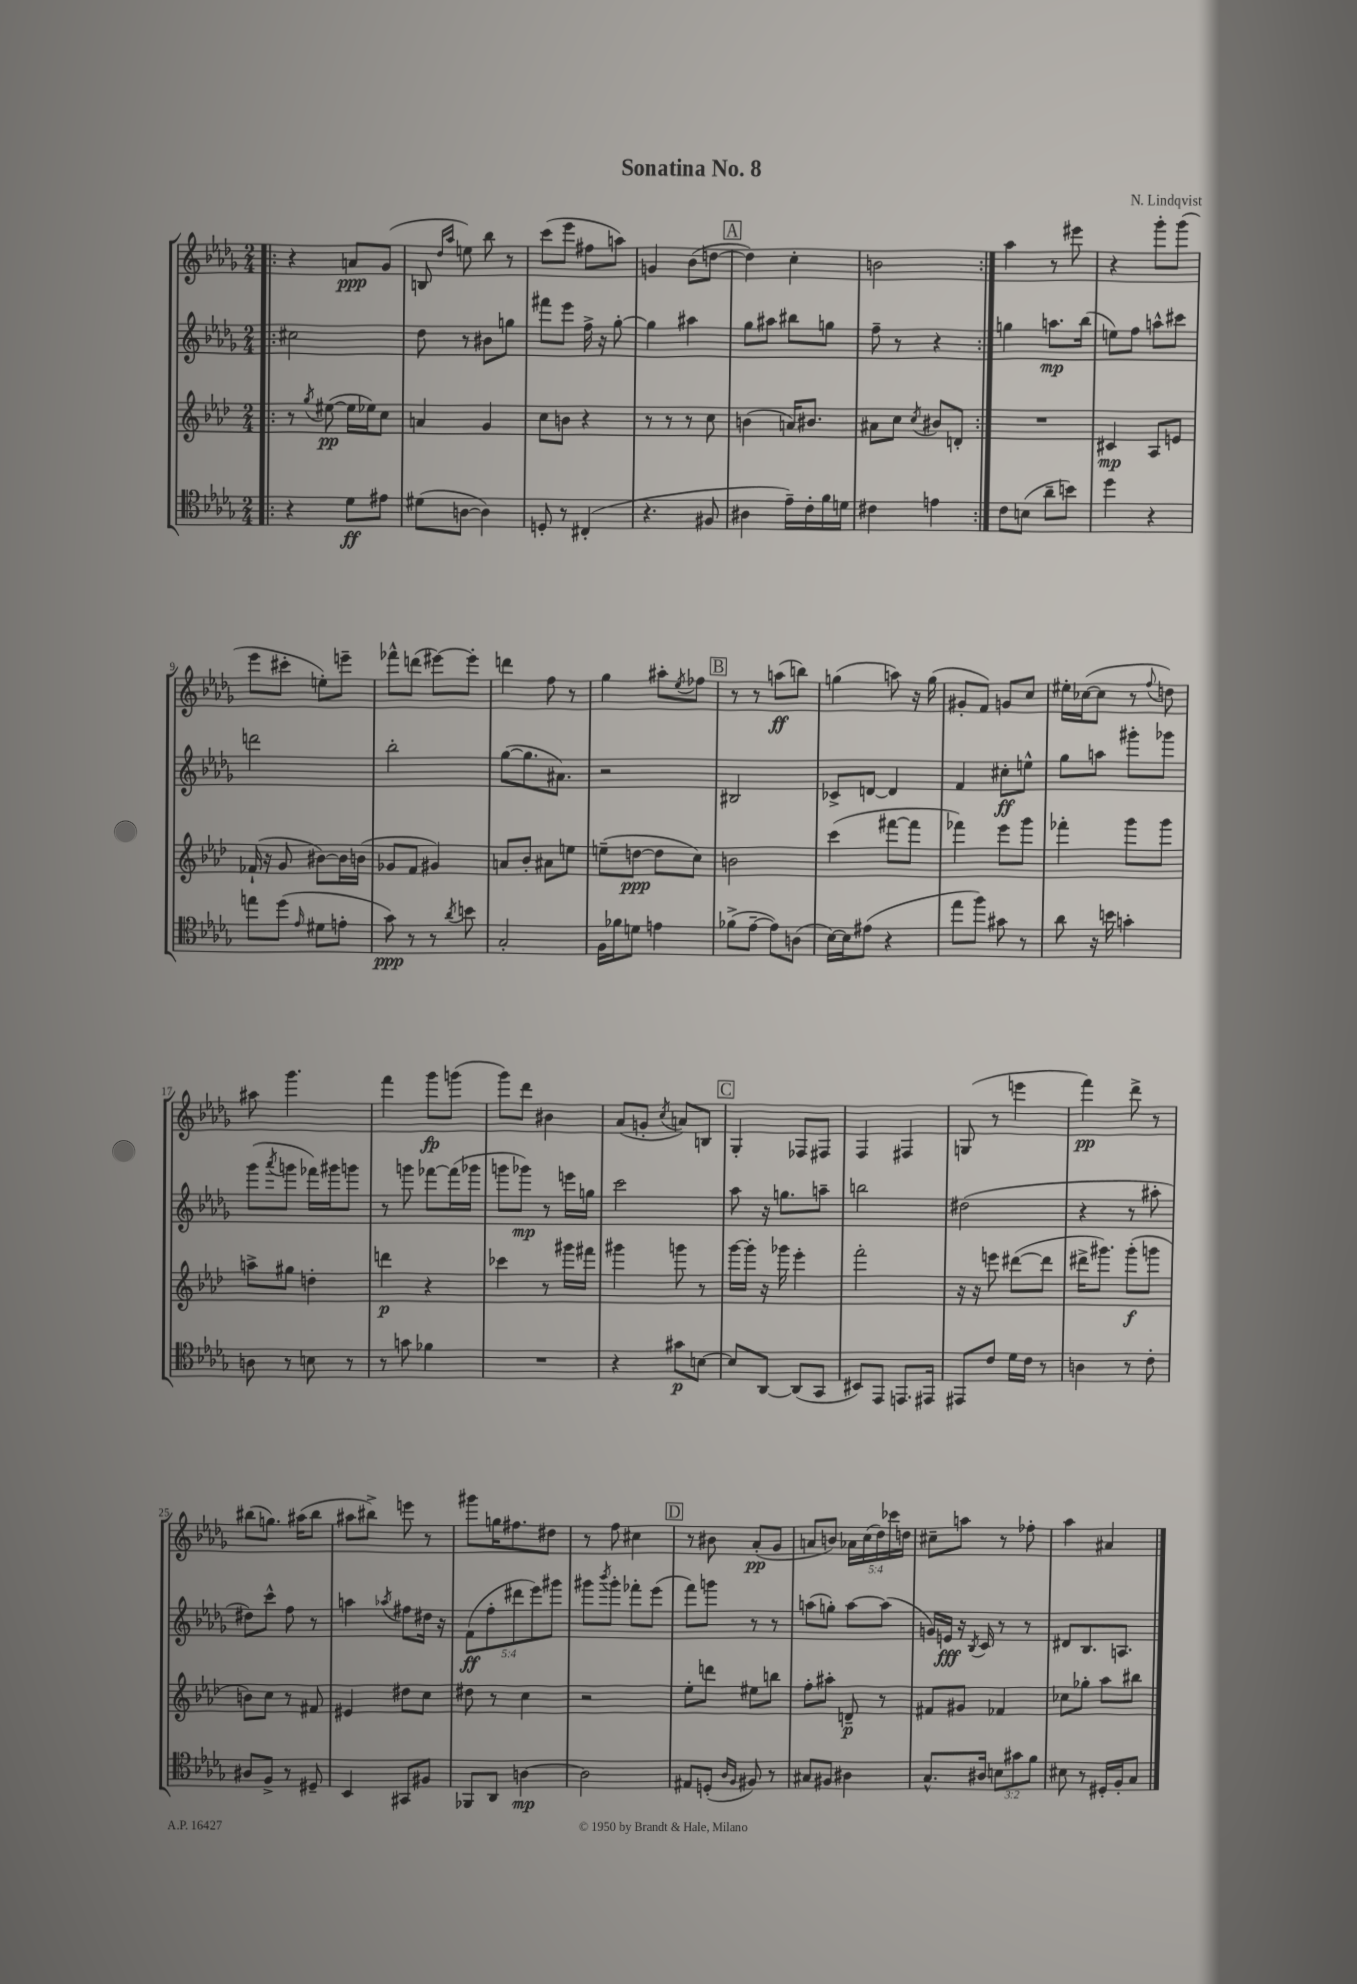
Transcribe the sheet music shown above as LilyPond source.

\header { title = "Sonatina No. 8" composer = "N. Lindqvist" }
<<
\new StaffGroup <<
\new Staff = "s0" {
    \clef treble \key des \major \numericTimeSignature \time 2/4 \override Staff.TupletNumber.text = #tuplet-number::calc-fraction-text
    \repeat volta 2 { \bar ".|:" r4 a'8\ppp ges'8( |
    b8 \grace { des''16 aes''16 } e''8) bes''8 r8 |
    c'''8( ees'''8 fis''8 a''8) |
    g'4 bes'8( d''8~ |
    \mark \markup { \box "A" } d''4) c''4-. |
    b'2 | }
    aes''4 r8 eis'''8 |
    r4 ges'''8-. ges'''8( |
    ees'''8 cis'''8-. e''8-.) e'''8-- |
    fes'''8-^ d'''8( eis'''8~) eis'''8-. |
    d'''4 f''8 r8 |
    ges''4 ais''8-. \acciaccatura { ees''8 } fes''8 |
    \mark \markup { \box "B" } r8 r8 a''8\ff( b''8) |
    g''4( a''8) r16 g''16( |
    gis'8-. f'8) g'8 c''8 |
    eis''16-. ces''16~( ces''8 r8 \appoggiatura { f''8 } d''8) |
    ais''8 ges'''4. |
    f'''4 ges'''8\fp g'''8( |
    ges'''8) des'''8 bis'4 |
    aes'8( g'8-. \acciaccatura { c''8 } a'8) b8 |
    \mark \markup { \box "C" } ges4-. fes8 fis8 |
    f4 fis4 |
    g8( r8 e'''4 |
    f'''4\pp) des'''8-> r8 |
    bis''8( g''8.) ais''16( bis''8 |
    ais''8 bis''8->) e'''8 r8 |
    gis'''8 g''16 fis''8. dis''8 |
    r8 f''8 cis''4 |
    \mark \markup { \box "D" } r8 bis'8 aes'8-.\pp( ges'8 |
    a'8 b'8) \tuplet 5/4 { aes'16 c''16( des''16) ces'''16 d''16 } |
    cis''8-- a''8 r8 fes''8-. |
    aes''4 ais'4 \bar "|." |
}
\new Staff = "s1" {
    \clef treble \key des \major \numericTimeSignature \time 2/4 \override Staff.TupletNumber.text = #tuplet-number::calc-fraction-text
    \repeat volta 2 { \bar ".|:" cis''2 |
    des''8 r8 bis'8 g''8 |
    fis'''8 ees'''8 f''16-> r16 ges''8~-. |
    ges''4 ais''4 |
    \mark \markup { \box "A" } ges''8 ais''8 bis''8 g''8 |
    f''8-- r8 r4 | }
    g''4 a''8.\mp bes''16( |
    e''8) f''8 a''8-^ cis'''8 |
    d'''2 |
    bes''2-. |
    ges''8~( ges''8. ais'8.) |
    r2 |
    \mark \markup { \box "B" } bis2 |
    ces'8-> d'8~ d'4 |
    f'4 cis''8-.\ff e''8-^ |
    ges''8 a''8 gis'''8-. ges'''8 |
    ges'''8( \acciaccatura { aes'''8 } g'''8 fes'''16) gis'''16 g'''8 |
    r8 g'''8 fes'''8~ fes'''16( ges'''16 |
    g'''8 ges'''8\mp) r8 e'''16 g''16 |
    c'''2 |
    \mark \markup { \box "C" } aes''8 r16 g''8. a''8-- |
    b''2 |
    dis''2( |
    r4 r8 ais''8-. |
    dis''8) c'''8-^ f''8 r8 |
    a''4 \acciaccatura { aes''8 } fis''8 dis''16 r16 |
    \tuplet 5/4 { f'8\ff( f''8-. dis'''8 ees'''8) gis'''8 } |
    gis'''8 \acciaccatura { bes'''8 } gis'''8-. fes'''8-. ees'''8( |
    \mark \markup { \box "D" } f'''8) g'''8 r8 r8 |
    a''8( g''8-.) a''8~ a''8( |
    g'16) e'16\fff r16 \acciaccatura { bes8 } c'16 r8 r8 |
    dis'8 bes8. a8. \bar "|." |
}
\new Staff = "s2" {
    \clef treble \key aes \major \numericTimeSignature \time 2/4
    \repeat volta 2 { \bar ".|:" r8 \acciaccatura { g''8 } eis''8~\pp( eis''16 ees''16) c''8 |
    a'4 g'4 |
    c''8 b'8 r4 |
    r8 r8 r8 c''8 |
    \mark \markup { \box "A" } b'4( a'16) bis'8. |
    ais'8 c''8 \acciaccatura { c''8 } bis'8 d'8-. | }
    R2 |
    cis'4\mp aes8 e'8 |
    fes'16-!( r16 g'8 bis'8~) bis'16 b'16( |
    ges'8 f'8 gis'4) |
    a'8 bes'8-. ais'8 e''8 |
    e''8--( d''8~\ppp d''8 c''8) |
    \mark \markup { \box "B" } b'2 |
    c'''4( fis'''8~ fis'''8 |
    fes'''4) ees'''8 g'''8 |
    fes'''4-. g'''8 g'''8 |
    a''8-> gis''8 d''4-. |
    d'''4\p r4 |
    ces'''4 r8 gis'''16 fis'''16 |
    gis'''4 g'''8 r8 |
    \mark \markup { \box "C" } g'''16~ g'''16-. r16 ges'''16 ees'''4-. |
    f'''2-. |
    r16 r16 e'''8 dis'''8~( dis'''8 |
    dis'''16-> gis'''8.) gis'''8-.\f( g'''8 |
    b'8) c''8 r8 fis'8 |
    eis'4 dis''8 c''8 |
    dis''8 r8 c''4 |
    r2 |
    \mark \markup { \box "D" } ees''8-. d'''8 eis''8 b''8 |
    f''8-. ais''8-. d'8--\p r8 |
    fis'8 gis'8 fes'4 |
    ces''8 ges''8-. aes''8 bis''8 \bar "|." |
}
\new Staff = "s3" {
    \clef tenor \key des \major \numericTimeSignature \time 2/4 \override Staff.TupletNumber.text = #tuplet-number::calc-fraction-text
    \repeat volta 2 { \bar ".|:" r4 des'8\ff eis'8 |
    dis'8( a8~ a4) |
    d8-. r8 cis4-.( |
    r4. fis8 |
    \mark \markup { \box "A" } ais4 ees'16--) c'16-. f'16 d'16 |
    cis'4 e'4 | }
    c'8 b8( aes'8-- b'8) |
    des''4 r4 |
    e''8 des''8( \grace { ees'16 } dis'8 e'8-. |
    ges'8\ppp) r8 r8 \acciaccatura { aes'8 } b'8 |
    ges2-. |
    f16 fes'16 d'8 e'4 |
    \mark \markup { \box "B" } fes'8->( ees'8~-- ees'8) a8( |
    bes16~) bes16 eis'8( r4 |
    ees''8 f''8) gis'8 r8 |
    aes'8 r16 b'16 g'4-. |
    a8 r8 b8 r8 |
    r8 g'8 fes'4 |
    R2 |
    r4 gis'8\p b8~ |
    \mark \markup { \box "C" } b8 aes,8~ aes,8( ges,8 |
    bis,8) ees,8 e,8. eis,16 |
    eis,8 c'8 des'16 c'16 r8 |
    a4 r8 c'8-. |
    ais8 f8-> r8 dis8-- |
    bes,4 gis,8 fis8 |
    fes,8 aes,8 a4~\mp |
    a2 |
    \mark \markup { \box "D" } eis8 d8-.( \grace { aes16 f16 } fis8) r8 |
    gis8 fis8 ais4 |
    ges8.-^ ais16 \tuplet 3/2 { b8 gis'8 f'8 } |
    bis8 r8 dis16-. f16-. ges8 \bar "|." |
}
>>
>>
